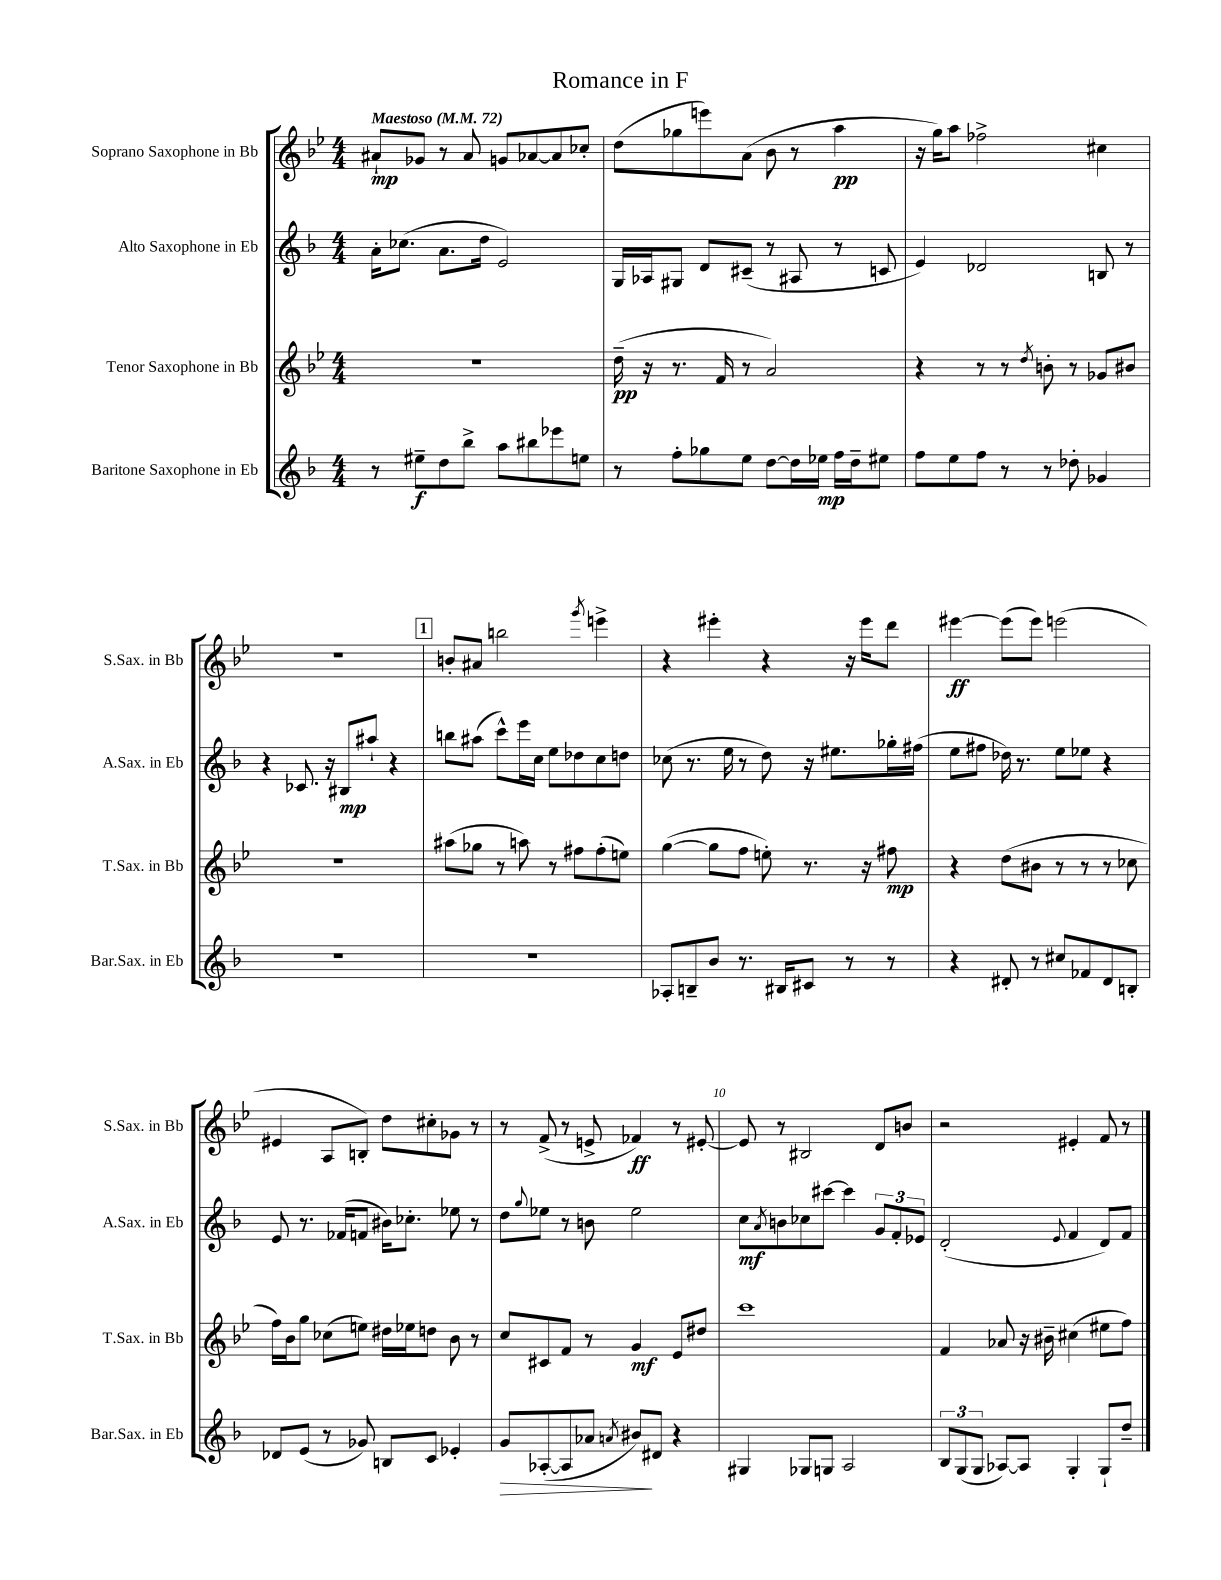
\header { title = "Romance in F" }
<<
\new StaffGroup <<
\new Staff = "s0" \with { instrumentName = "Soprano Saxophone in Bb" shortInstrumentName = "S.Sax. in Bb" } {
    \clef treble \key bes \major \numericTimeSignature \time 4/4 \tempo "Maestoso" 4 = 72
    ais'8-!\mp ges'8 r8 ais'8 g'8 aes'8~ aes'8 ces''8-. |
    d''8( ges''8 e'''8) a'8( bes'8 r8 a''4\pp |
    r16 g''16) a''8 fes''2-> cis''4 |
    R1 |
    \mark \markup { \box "1" } b'8-. ais'8 b''2 \acciaccatura { g'''8 } e'''4-> |
    r4 eis'''4-. r4 r16 eis'''16 d'''8 |
    eis'''4~\ff eis'''8( eis'''8) e'''2( |
    eis'4 a8 b8-.) d''8 cis''8-. ges'8 r8 |
    r8 f'8->( r8 e'8-> fes'4\ff) r8 eis'8~-. |
    eis'8 r8 bis2 d'8 b'8 |
    r2 eis'4-. f'8 r8 \bar "|." |
}
\new Staff = "s1" \with { instrumentName = "Alto Saxophone in Eb" shortInstrumentName = "A.Sax. in Eb" } {
    \clef treble \key f \major \numericTimeSignature \time 4/4
    a'16-. ces''8.( a'8. d''16 e'2) |
    g16 aes16 gis8 d'8 cis'8--( r8 ais8 r8 c'8 |
    e'4) des'2 b8 r8 |
    r4 ces'8. r16 bis8\mp ais''8-! r4 |
    \mark \markup { \box "1" } b''8 ais''8( c'''8-^) e'''16 c''16 e''8 des''8 c''8 d''8 |
    ces''8( r8. e''16 r8 d''8) r16 eis''8. ges''16-. fis''16( |
    e''8 fis''8 des''16) r8. e''8 ees''8 r4 |
    e'8 r8. fes'16( f'8 bis'16) ces''8.-. ees''8 r8 |
    d''8 \appoggiatura { g''8 } ees''8 r8 b'8 ees''2 |
    c''8\mf \acciaccatura { a'8 } b'8 ces''8 cis'''8~ cis'''4 \tuplet 3/2 { g'8 f'8-. ees'8 } |
    d'2-.( \appoggiatura { e'8 } f'4 d'8) f'8 \bar "|." |
}
\new Staff = "s2" \with { instrumentName = "Tenor Saxophone in Bb" shortInstrumentName = "T.Sax. in Bb" } {
    \clef treble \key bes \major \numericTimeSignature \time 4/4
    R1 |
    d''16--\pp( r16 r8. f'16 r8 a'2) |
    r4 r8 r8 \acciaccatura { d''8 } b'8-. r8 ges'8 bis'8 |
    R1 |
    \mark \markup { \box "1" } ais''8( ges''8 r8 a''8) r8 fis''8 fis''8-.( e''8) |
    g''4~( g''8 f''8 e''8-.) r8. r16 fis''8\mp |
    r4 d''8( bis'8 r8 r8 r8 ces''8 |
    f''16) bes'16 g''8 ces''8( e''8) dis''16 ees''16 d''8 bes'8 r8 |
    c''8 cis'8 f'8 r8 g'4\mf ees'8 dis''8 |
    c'''1 |
    f'4 aes'8 r16 bis'16-- cis''4( eis''8 f''8) \bar "|." |
}
\new Staff = "s3" \with { instrumentName = "Baritone Saxophone in Eb" shortInstrumentName = "Bar.Sax. in Eb" } {
    \clef treble \key f \major \numericTimeSignature \time 4/4
    r8 eis''8--\f d''8 bes''8-> a''8 bis''8 ees'''8 e''8 |
    r8 f''8-. ges''8 e''8 d''8~ d''16 ees''16\mp f''16 d''16-- eis''8 |
    f''8 e''8 f''8 r8 r8 des''8-. ges'4 |
    R1 |
    \mark \markup { \box "1" } R1 |
    aes8-. b8-- bes'8 r8. bis16 cis'8 r8 r8 |
    r4 dis'8-. r8 cis''8 fes'8 dis'8 b8-. |
    des'8 e'8( r8 ges'8) b8 c'8 ees'4-. |
    g'8\> aes8~-.( aes8 aes'8 \acciaccatura { a'8 } bis'8\!) dis'8 r4 |
    gis4 ges8 g8 a2 |
    \tuplet 3/2 { bes8 g8( g8 } aes8~) aes8 g4-. g8-! d''8-- \bar "|." |
}
>>
>>
\layout { \context { \Score \override BarNumber.break-visibility = ##(#f #t #t) barNumberVisibility = #(every-nth-bar-number-visible 5) } }
